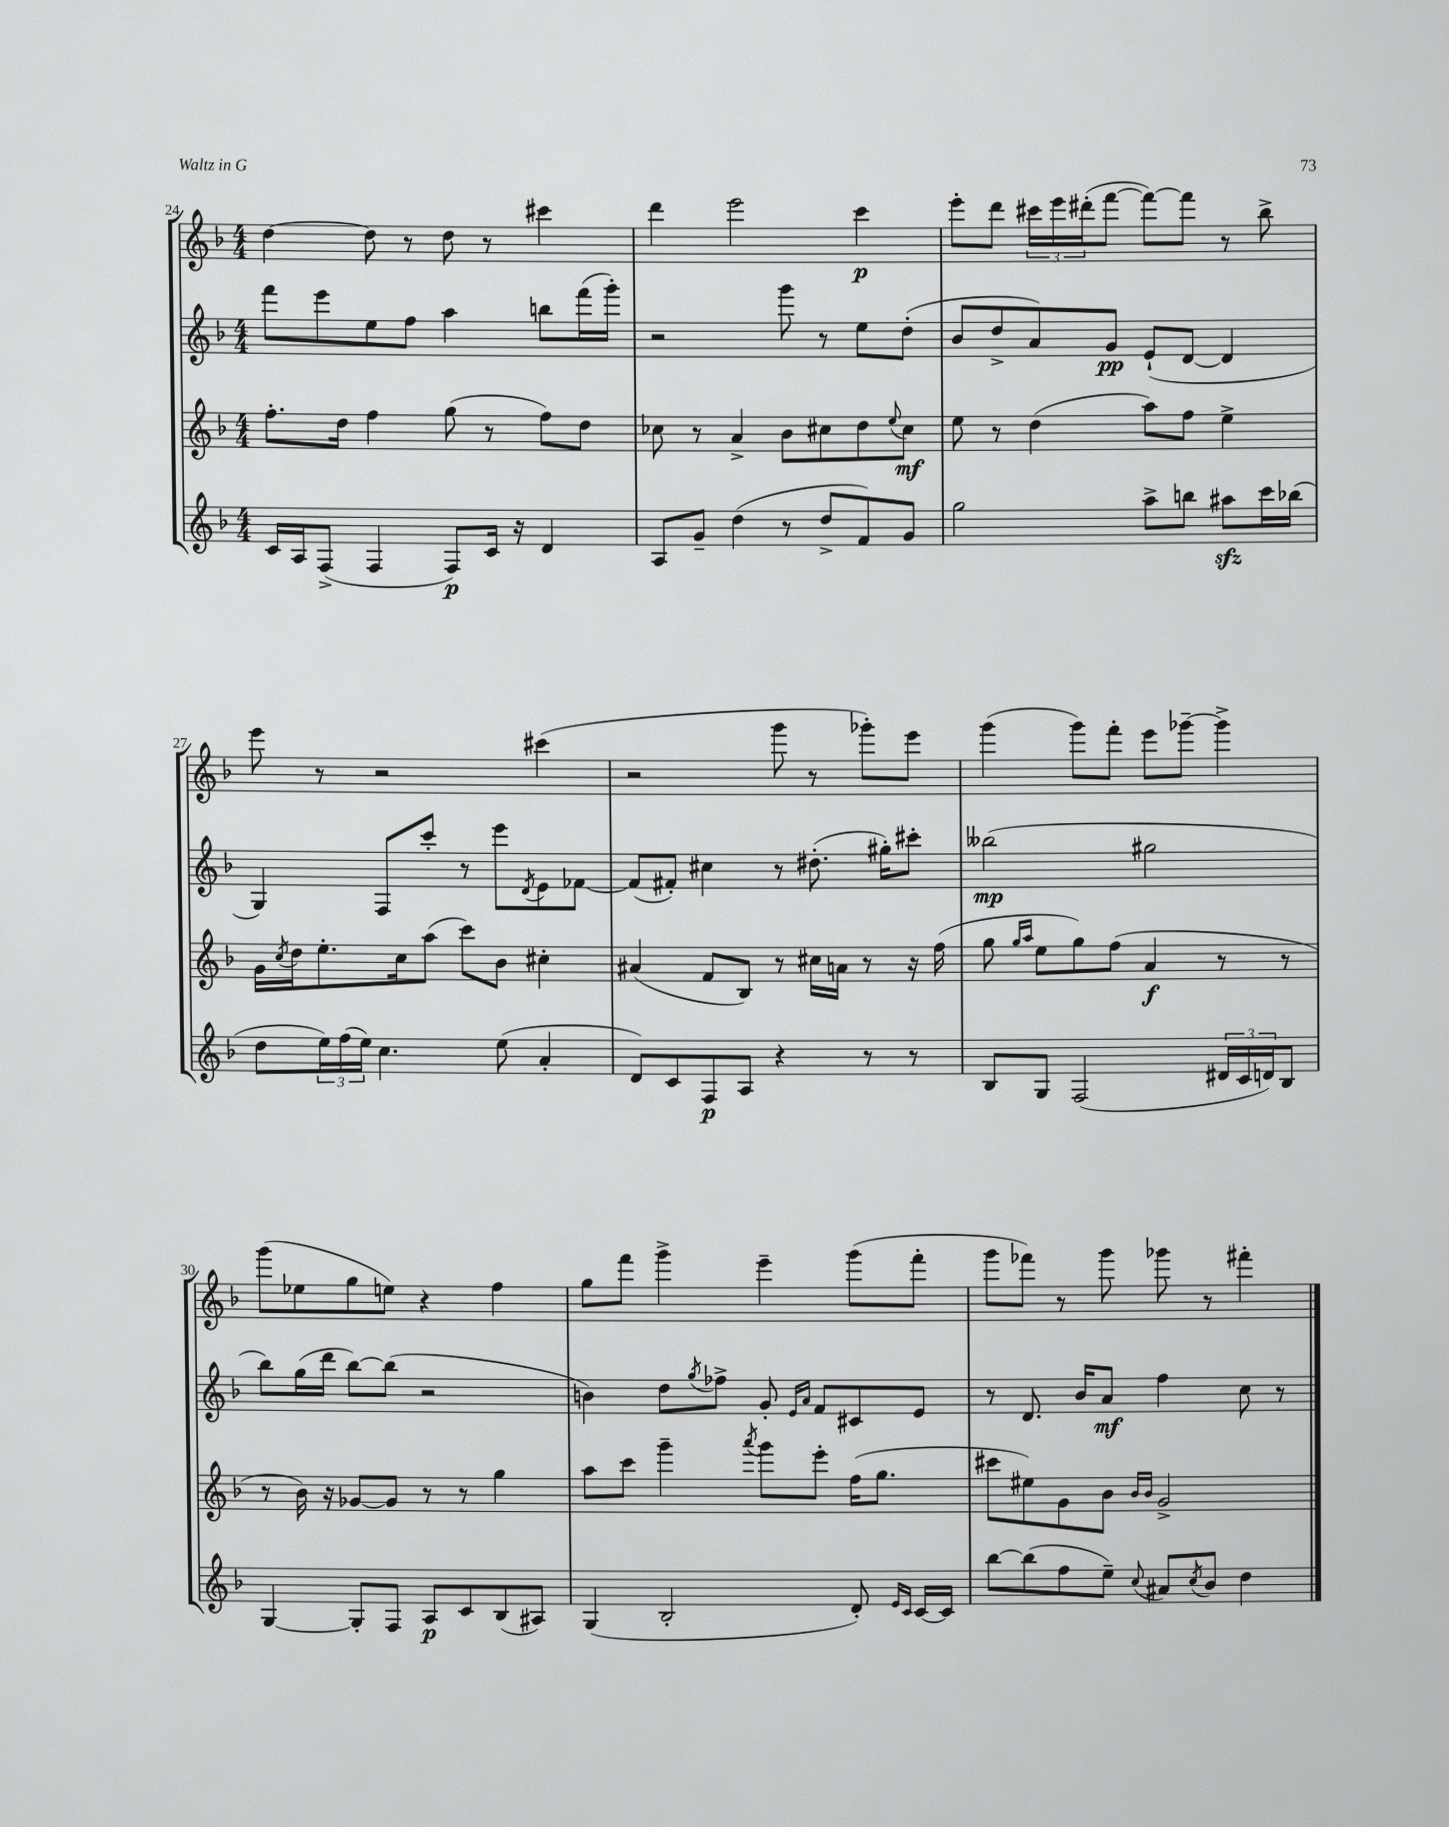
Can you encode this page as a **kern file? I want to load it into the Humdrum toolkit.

**kern	**dynam	**kern	**dynam	**kern	**dynam	**kern	**dynam
*part4	*part4	*part3	*part3	*part2	*part2	*part1	*part1
*staff4	*staff4	*staff3	*staff3	*staff2	*staff2	*staff1	*staff1
*clefG2	*	*clefG2	*	*clefG2	*	*clefG2	*
*k[b-]	*	*k[b-]	*	*k[b-]	*	*k[b-]	*
*M4/4	*	*M4/4	*	*M4/4	*	*M4/4	*
=24	=24	=24	=24	=24	=24	=24	=24
16c/LL	.	8.ff'\L	.	8fff\L	.	[4dd\	.
16A/J	.	.	.	.	.	.	.
(8F^/J	.	.	.	8eee\	.	.	.
.	.	16dd\Jk	.	.	.	.	.
4F/	.	4ff\	.	8ee\	.	8dd\]	.
.	.	.	.	8ff\J	.	8r	.
8F/L)	p	(8gg\	.	4aa\	.	8dd\	.
16c/Jk	.	8r	.	.	.	8r	.
16r	.	.	.	.	.	.	.
4d/	.	8ff\L)	.	8bbn\L	.	4ccc#X\	.
.	.	8dd\J	.	(16fff\L	.	.	.
.	.	.	.	16ggg'\JJ)	.	.	.
=25	=25	=25	=25	=25	=25	=25	=25
8A/L	.	8cc-X\	.	2r	.	4ddd\	.
8g~/J	.	8r	.	.	.	.	.
(4dd\	.	4a^/	.	.	.	2eee\	.
8r	.	8b-\L	.	8ggg\	.	.	.
8dd^/L	.	8cc#X\	.	8r	.	.	.
8f/)	.	8dd\	.	8ee\L	.	4ccc\	p
.	.	8qqee/	.	.	.	.	.
8g/J	.	8cc#\J	mf	(8dd'\J	.	.	.
=26	=26	=26	=26	=26	=26	=26	=26
2gg\	.	8ee\	.	8b-/L	.	8eee'\L	.
.	.	8r	.	8dd^/	.	8ddd\J	.
.	.	(4dd\	.	8a/)	.	24ccc#X\LL	.
.	.	.	.	.	.	24eee\	.
.	.	.	.	.	.	(24ddd#X'\J	.
.	.	.	.	8g/J	pp	[8fff\J	.
8aa^\L	.	8aa\L)	.	(8e`/L	.	8fff\L_)	.
8bbn\J	.	8ff\J	.	[8d/J	.	8fff\J]	.
8aa#Xzz\L	.	4ee^\	.	4d/]	.	8r	.
16ccc\L	.	.	.	.	.	8bb-^\	.
(16bb-X\JJ	.	.	.	.	.	.	.
!!LO:LB:g=z
=27	=27	=27	=27	=27	=27	=27	=27
8dd\L	.	16g\LL	.	4G/)	.	8eee\	.
.	.	8qcc/	.	.	.	.	.
.	.	16dd\J	.	.	.	.	.
24ee\L)	.	8.ee'\	.	.	.	8r	.
(24ff\	.	.	.	.	.	.	.
24ee\JJ)	.	.	.	.	.	.	.
4.cc\	.	.	.	8F/L	.	2r	.
.	.	16cc\k	.	.	.	.	.
.	.	(8aa\J	.	8ccc'/J	.	.	.
.	.	8ccc\L)	.	8r	.	.	.
(8ee\	.	8b-\J	.	8eee\L	.	.	.
.	.	.	.	8qd/	.	.	.
4a'/	.	4cc#X'\	.	8e\	.	(4ccc#X\	.
.	.	.	.	[8f-X\J	.	.	.
=28	=28	=28	=28	=28	=28	=28	=28
8d/L)	.	(4a#X/	.	(8f-/L]	.	2r	.
8c/	.	.	.	8f#X'/J)	.	.	.
8F/	p	8f/L	.	4cc#X\	.	.	.
8A/J	.	8B-/J)	.	.	.	.	.
4r	.	8r	.	8r	.	8ggg\	.
.	.	16cc#X\LL	.	(8.dd#X'\	.	8r	.
.	.	16an\JJ	.	.	.	.	.
8r	.	8r	.	.	.	8ggg-X'\L)	.
.	.	.	.	16gg#X'\KL)	.	.	.
8r	.	16r	.	8ccc#X'\J	.	8eee\J	.
.	.	(16ff\	.	.	.	.	.
=29	=29	=29	=29	=29	=29	=29	=29
8B-/L	.	8gg\	.	(2bb--X\	mp	(4ggg\	.
.	.	16qqgg/LL	.	.	.	.	.
.	.	16qqaa/JJ	.	.	.	.	.
8G/J	.	8ee\L	.	.	.	.	.
(2F/	.	8gg\)	.	.	.	8ggg\L)	.
.	.	(8ff\J	.	.	.	8fff'\J	.
.	.	4a/	f	2gg#X\	.	8eee\L	.
.	.	.	.	.	.	[8ggg-X~\J	.
24d#X/LL	.	8r	.	.	.	4ggg-^\]	.
24c/	.	.	.	.	.	.	.
24dn/J)	.	.	.	.	.	.	.
8B-/J	.	8r	.	.	.	.	.
!!LO:LB:g=z
=30	=30	=30	=30	=30	=30	=30	=30
[4G/	.	8r	.	8bb-\L)	.	(8ggg\L	.
.	.	16b-\)	.	(16gg\L	.	8ee-X\	.
.	.	16r	.	16ddd\JJ	.	.	.
8G'/L]	.	[8g-X/L	.	[8bb-\L)	.	8gg\	.
8F/J	.	8g-/J]	.	(8bb-\J]	.	8een\J)	.
8A/L	p	8r	.	2r	.	4r	.
8c/	.	8r	.	.	.	.	.
(8B-/	.	4gg\	.	.	.	4ff\	.
8A#X/J)	.	.	.	.	.	.	.
=31	=31	=31	=31	=31	=31	=31	=31
(4G/	.	8aa\L	.	4bn\)	.	8gg\L	.
.	.	8ccc\J	.	.	.	8fff\J	.
2B-'/	.	4ggg~\	.	8dd\L	.	4ggg^\	.
.	.	.	.	8qgg/	.	.	.
.	.	.	.	8ff-X^\J	.	.	.
.	.	8qaaa/	.	.	.	.	.
.	.	8ggg\L	.	8g'/	.	4eee~\	.
.	.	.	.	16qqe/LL	.	.	.
.	.	.	.	16qqa/JJ	.	.	.
.	.	8eee'\J	.	8f/L	.	.	.
8d'/)	.	(16ff\KL	.	8c#X/	.	(8ggg\L	.
.	.	8.gg\J	.	.	.	.	.
16qqe/LL	.	.	.	.	.	.	.
16qqc/JJ	.	.	.	.	.	.	.
[16c/LL	.	.	.	8e/J	.	8fff'\J	.
16c/JJ]	.	.	.	.	.	.	.
=32	=32	=32	=32	=32	=32	=32	=32
[8bb-\L	.	8ccc#X\L	.	8r	.	8ggg\L	.
(8bb-\]	.	8ee#X\)	.	8.d/	.	8fff-X\J)	.
8ff\	.	8g\	.	.	.	8r	.
.	.	.	.	16b-/KL	.	.	.
8ee~\J)	.	8b-\J	.	8a/J	mf	8ggg\	.
.	.	16qqb-/LL	.	.	.	.	.
8qqcc/	.	16qqb-/JJ	.	.	.	.	.
8a#X/L	.	2g^/	.	4ff\	.	8ggg-X\	.
8qcc/	.	.	.	.	.	.	.
8b-/J	.	.	.	.	.	8r	.
4dd\	.	.	.	8cc\	.	4fff#X'\	.
.	.	.	.	8r	.	.	.
==	==	==	==	==	==	==	==
*-	*-	*-	*-	*-	*-	*-	*-
